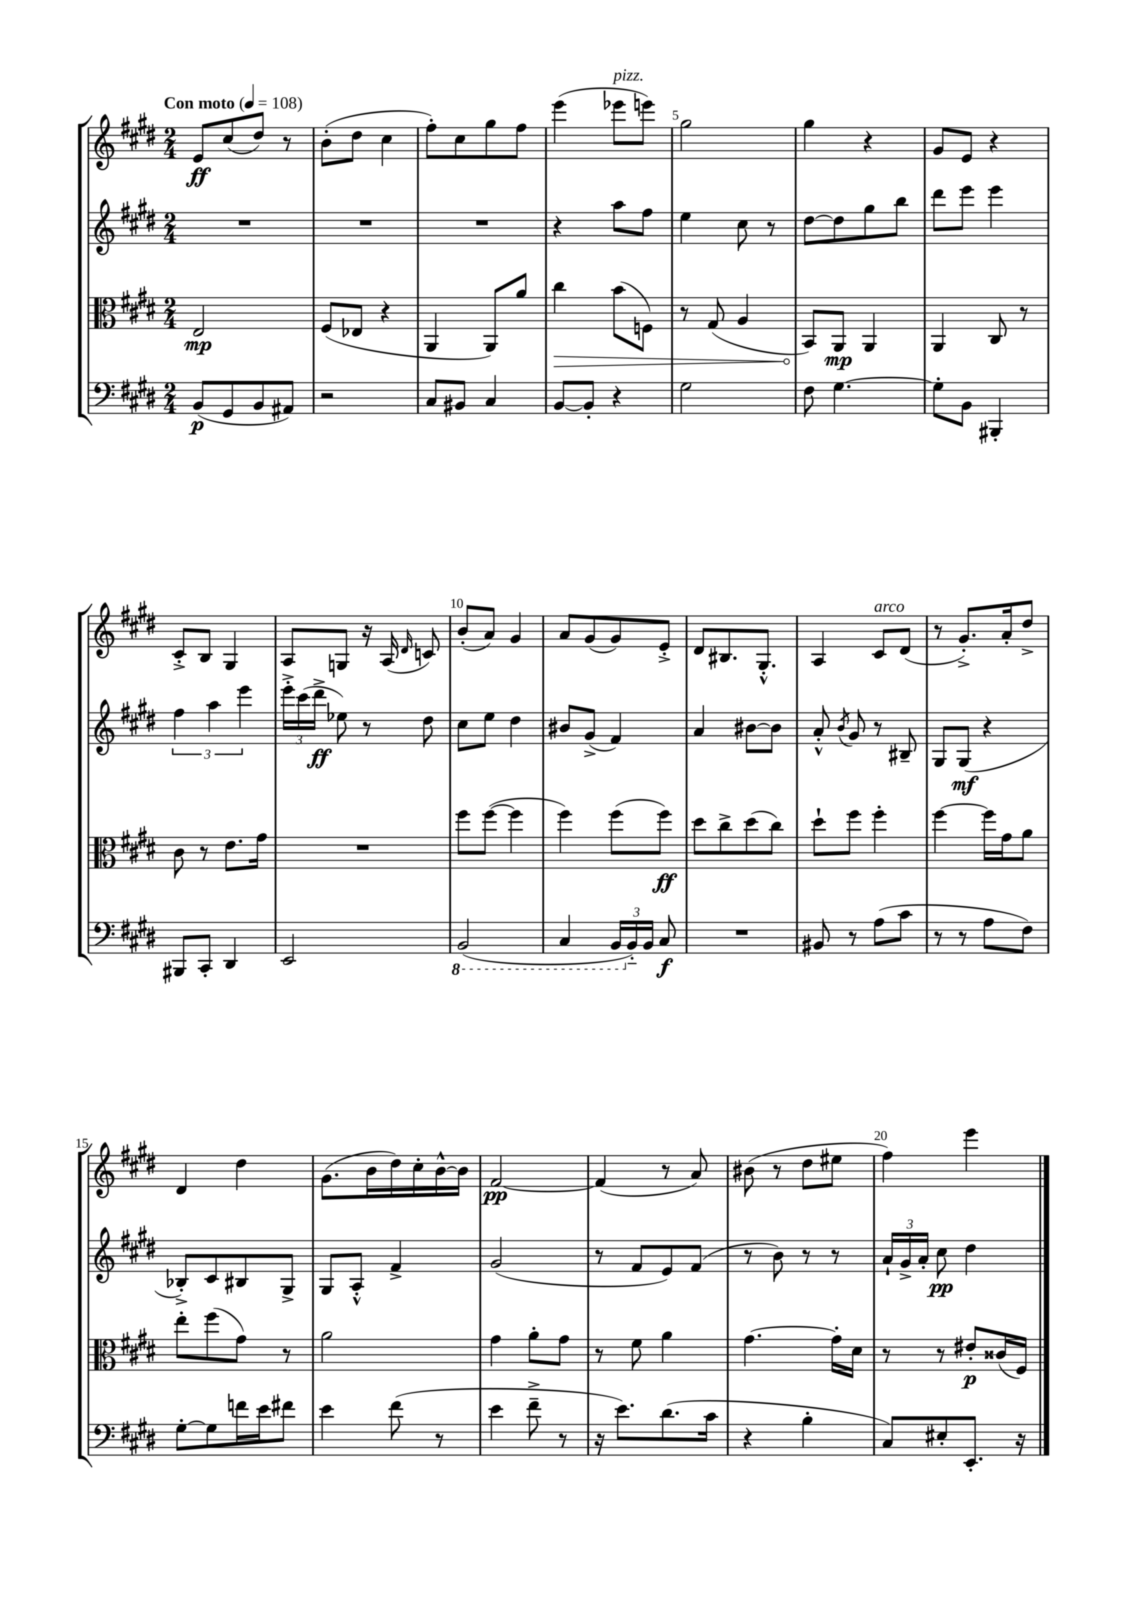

**kern	**dynam	**kern	**dynam	**kern	**dynam	**kern	**dynam
*part4	*part4	*part3	*part3	*part2	*part2	*part1	*part1
*staff4	*staff4	*staff3	*staff3	*staff2	*staff2	*staff1	*staff1
*clefF4	*	*clefC3	*	*clefG2	*	*clefG2	*
*k[f#c#g#d#]	*	*k[f#c#g#d#]	*	*k[f#c#g#d#]	*	*k[f#c#g#d#]	*
*M2/4	*	*M2/4	*	*M2/4	*	*M2/4	*
*MM108	*	*MM108	*	*MM108	*	*MM108	*
=1	=1	=1	=1	=1	=1	=1	=1
!	!	!	!	!	!	!LO:TX:a:B:t=Con moto	!
(8BB/L	p	2E/	mp	2r	.	8e/L	ff
8GG#/	.	.	.	.	.	(8cc#/	.
8BB/	.	.	.	.	.	8dd#/J)	.
8AA#X/J)	.	.	.	.	.	8r	.
=2	=2	=2	=2	=2	=2	=2	=2
2r	.	(8F#/L	.	2r	.	(8b'\L	.
.	.	8E-X/J	.	.	.	8dd#\J	.
.	.	4r	.	.	.	4cc#\	.
=3	=3	=3	=3	=3	=3	=3	=3
8C#/L	.	4AA/	.	2r	.	8ff#'\L)	.
8BB#X/J	.	.	.	.	.	8cc#\	.
4C#/	.	8AA/L)	.	.	.	8gg#\	.
.	.	8a/J	.	.	.	8ff#\J	.
=4	=4	=4	=4	=4	=4	=4	=4
!	!	!	!LO:HP:b	!	!	!	!
[8BB/L	.	4cc#\	>	4r	.	(4eee\	.
8BB'/J]	.	.	.	.	.	.	.
!	!	!	!	!	!	!LO:TX:a:i:t=pizz.	!
4r	.	(8b\L	.	8aa\L	.	8eee-X\L	.
.	.	8Fn\J)	.	8ff#\J	.	8eeen\J)	.
=5	=5	=5	=5	=5	=5	=5	=5
2G#\	.	8r	.	4ee\	.	2gg#\	.
.	.	(8G#/	.	.	.	.	.
.	.	4A/	.	8cc#\	.	.	.
.	.	.	.	8r	.	.	.
=6	=6	=6	=6	=6	=6	=6	=6
8F#\	.	8BB/L)	.	[8dd#\L	.	4gg#\	.
[4.G#\	.	8AA/J	] mp	8dd#\]	.	.	.
.	.	4AA/	.	8gg#\	.	4r	.
.	.	.	.	8bb\J	.	.	.
=7	=7	=7	=7	=7	=7	=7	=7
8G#'\L]	.	4AA/	.	8ddd#\L	.	8g#/L	.
8BB\J	.	.	.	8eee\J	.	8e/J	.
4BBB#X'/	.	8C#/	.	4eee\	.	4r	.
.	.	8r	.	.	.	.	.
!!LO:LB:g=z
=8	=8	=8	=8	=8	=8	=8	=8
8BBB#X/L	.	8c#\	.	6ff#\	.	8c#'^/L	.
8CC#'/J	.	8r	.	.	.	8B/J	.
.	.	.	.	6aa\	.	.	.
4DD#/	.	8.e\L	.	.	.	4G#/	.
.	.	.	.	6eee\	.	.	.
.	.	16g#\Jk	.	.	.	.	.
=9	=9	=9	=9	=9	=9	=9	=9
2EE/	.	2r	.	24eee'^\LL	.	8A/L	.
.	.	.	.	(24ccc#\	.	.	.
.	.	.	.	24ddd#^\JJ	ff	.	.
.	.	.	.	8ee-X\)	.	8Gn/J	.
.	.	.	.	8r	.	16r	.
.	.	.	.	.	.	(16A/	.
.	.	.	.	.	.	16qqd#/	.
.	.	.	.	8dd#\	.	8cn/)	.
=10	=10	=10	=10	=10	=10	=10	=10
*8ba	*	*	*	*	*	*	*
(2BBB/	.	8ff#\L	.	8cc#\L	.	(8b'/L	.
.	.	([8ff#\J	.	8ee\J	.	8a/J)	.
.	.	4ff#\]	.	4dd#\	.	4g#/	.
=11	=11	=11	=11	=11	=11	=11	=11
4CC#/	.	4ff#\)	.	8b#X/L	.	8a/L	.
.	.	.	.	(8g#^/J	.	(8g#/	.
24BBB/LL	.	(8ff#\L	.	4f#/)	.	8g#/)	.
*X8ba	*	*	*	*	*	*	*
24BB/)	.	.	.	.	.	.	.
24BB/JJ	.	.	.	.	.	.	.
8C#/	f	8ff#\J)	ff	.	.	8e'^/J	.
=12	=12	=12	=12	=12	=12	=12	=12
2r	.	8dd#\L	.	4a/	.	8d#/L	.
.	.	8cc#^\	.	.	.	8.B#X/	.
.	.	(8dd#\	.	[8b#X\L	.	.	.
.	.	.	.	.	.	8.G#'^^/J	.
.	.	8cc#\J)	.	8b#\J]	.	.	.
=13	=13	=13	=13	=13	=13	=13	=13
8BB#X/	.	8dd#`\L	.	8a'^^/	.	4A/	.
.	.	.	.	8qb/	.	.	.
8r	.	8ff#\J	.	8g#/	.	.	.
!	!	!	!	!	!	!LO:TX:a:i:t=arco	!
(8A\L	.	4ff#'\	.	8r	.	8c#/L	.
8c#\J	.	.	.	8B#X~/	.	(8d#/J	.
=14	=14	=14	=14	=14	=14	=14	=14
8r	.	[4ff#\	.	8G#/L	.	8r	.
8r	.	.	.	(8G#/J	mf	8.g#'^/L)	.
8A\L	.	16ff#\LL]	.	4r	.	.	.
.	.	16g#\J	.	.	.	16a'/k	.
8F#\J)	.	8a\J	.	.	.	8dd#^/J	.
!!LO:LB:g=z
=15	=15	=15	=15	=15	=15	=15	=15
[8G#'\L	.	8ee'\L	.	8B-X'^/L)	.	4d#/	.
8G#\]	.	(8ff#\	.	8c#/	.	.	.
16fn\L	.	8g#\J)	.	8B#X/	.	4dd#\	.
16e\J	.	.	.	.	.	.	.
8f#X\J	.	8r	.	8G#^/J	.	.	.
=16	=16	=16	=16	=16	=16	=16	=16
4e\	.	2a\	.	8G#/L	.	(8.g#\L	.
.	.	.	.	8A'^^/J	.	.	.
.	.	.	.	.	.	16b\L	.
(8f#\	.	.	.	4f#^/	.	16dd#\)	.
.	.	.	.	.	.	16cc#'\	.
8r	.	.	.	.	.	[16b^^\	.
.	.	.	.	.	.	16b\JJ]	.
=17	=17	=17	=17	=17	=17	=17	=17
4e\	.	4g#\	.	(2g#/	.	[2f#/	pp
8f#~^\	.	8a'\L	.	.	.	.	.
8r	.	8g#\J	.	.	.	.	.
=18	=18	=18	=18	=18	=18	=18	=18
16r	.	8r	.	8r	.	(4f#/]	.
8.e\L)	.	.	.	.	.	.	.
.	.	8f#\	.	8f#/L	.	.	.
(8.d#\	.	4a\	.	8e/)	.	8r	.
.	.	.	.	(8f#/J	.	8a/)	.
16c#\Jk	.	.	.	.	.	.	.
=19	=19	=19	=19	=19	=19	=19	=19
4r	.	[4.g#\	.	8r	.	(8b#X\	.
.	.	.	.	8b\)	.	8r	.
4B'\	.	.	.	8r	.	8dd#\L	.
.	.	16g#'\LL]	.	8r	.	8ee#X\J	.
.	.	16d#\JJ	.	.	.	.	.
=20	=20	=20	=20	=20	=20	=20	=20
8C#/L)	.	8r	.	24a`/LL	.	4ff#\)	.
.	.	.	.	24g#^/	.	.	.
.	.	.	.	24a'/JJ	.	.	.
8E#X'/	.	8r	.	8cc#\	pp	.	.
8.EE'/J	.	8e#X'/L	p	4dd#\	.	4eee\	.
.	.	(16c##X/L	.	.	.	.	.
16r	.	16F#/JJ)	.	.	.	.	.
==	==	==	==	==	==	==	==
*-	*-	*-	*-	*-	*-	*-	*-
